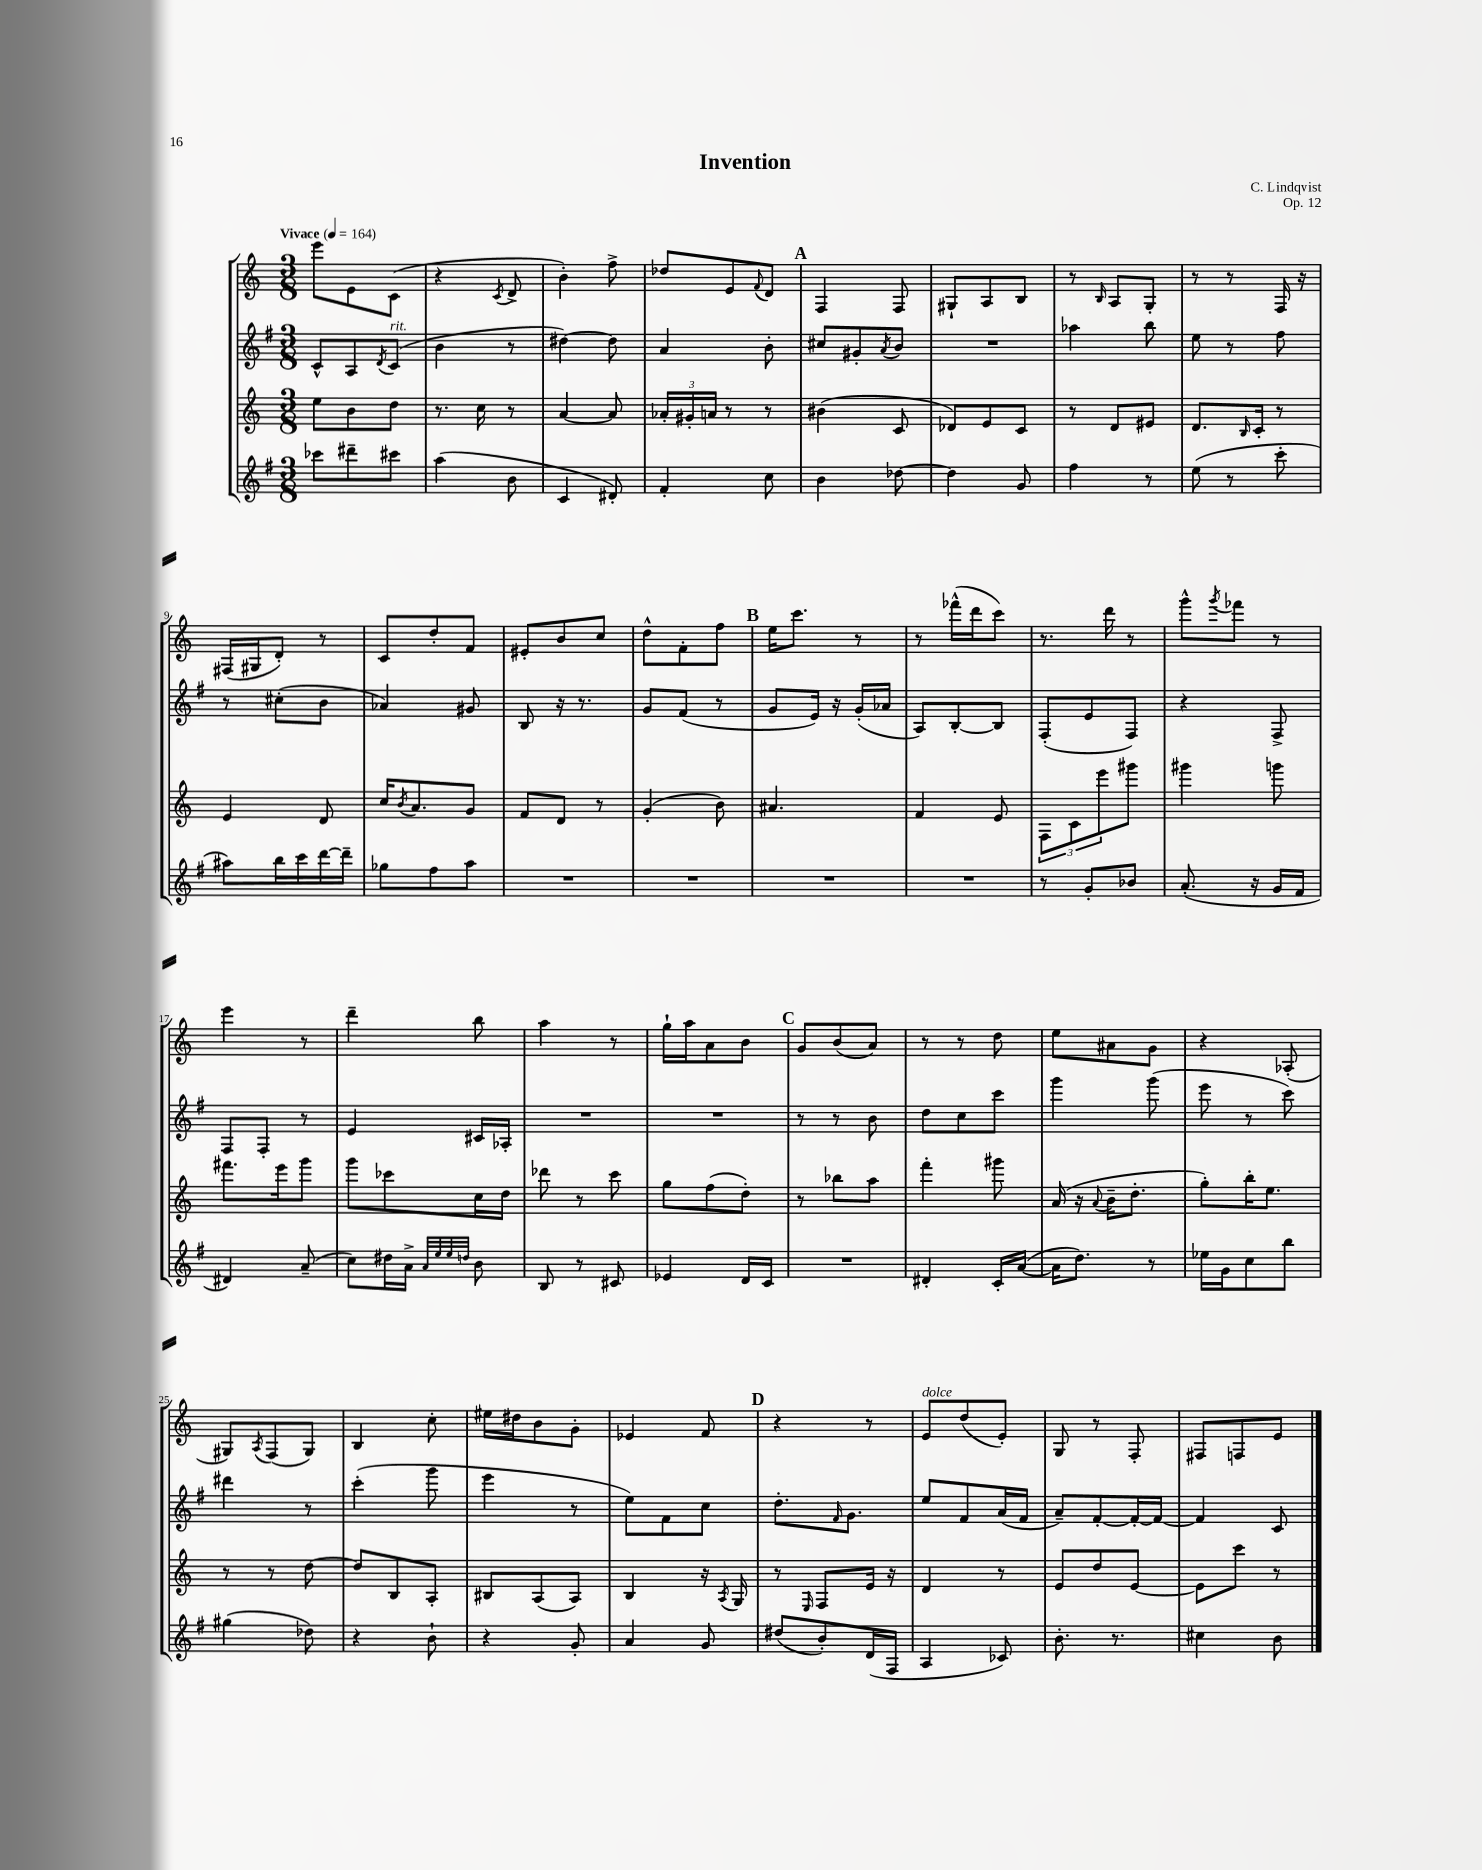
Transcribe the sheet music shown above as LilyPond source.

\header { title = "Invention" composer = "C. Lindqvist" opus = "Op. 12" }
<<
\new StaffGroup <<
\new Staff = "s0" {
    \clef treble \key c \major \numericTimeSignature \time 3/8 \tempo "Vivace" 4 = 164
    e'''8 e'8 c'8( |
    r4 \acciaccatura { c'8 } d'8-> |
    b'4-.) f''8-> |
    des''8 e'8 \appoggiatura { f'8 } d'8 |
    \mark \markup { \bold "A" } f4 f8 |
    gis8-! a8 b8 |
    r8 \grace { b16 } a8 g8-. |
    r8 r8 f16 r16 |
    fis16( gis16 d'8-.) r8 |
    c'8 d''8-. f'8 |
    eis'8-. b'8 c''8 |
    d''8-^ f'8-. f''8 |
    \mark \markup { \bold "B" } e''16 c'''8. r8 |
    r8 fes'''16-^( d'''16 c'''8) |
    r8. d'''16 r8 |
    g'''8-^ \acciaccatura { g'''8 } fes'''8 r8 |
    e'''4 r8 |
    d'''4-- b''8 |
    a''4 r8 |
    g''16-! a''16 a'8 b'8 |
    \mark \markup { \bold "C" } g'8 b'8( a'8) |
    r8 r8 d''8 |
    e''8 ais'8 g'8 |
    r4 aes8-.( |
    gis8) \acciaccatura { a8 } f8( gis8) |
    b4 c''8-. |
    eis''16 dis''16 b'8 g'8-. |
    ees'4 f'8 |
    \mark \markup { \bold "D" } r4 r8 |
    e'8^\markup { \italic "dolce" } d''8( e'8-.) |
    g8 r8 f8-. |
    fis8 f8 e'8 \bar "|." |
}
\new Staff = "s1" {
    \clef treble \key g \major \numericTimeSignature \time 3/8
    c'8-^ a8 \acciaccatura { d'8 } c'8^\markup { \italic "rit." }( |
    b'4 r8 |
    dis''4~) dis''8 |
    a'4 b'8-. |
    \mark \markup { \bold "A" } cis''8 gis'8-. \acciaccatura { a'8 } b'8 |
    R4. |
    aes''4 b''8 |
    e''8 r8 fis''8 |
    r8 cis''8-.( b'8 |
    aes'4) gis'8 |
    b8 r16 r8. |
    g'8 fis'8( r8 |
    \mark \markup { \bold "B" } g'8 e'16) r16 g'16-.( aes'16 |
    a8) b8~-. b8 |
    fis8-.( e'8 fis8) |
    r4 fis8-> |
    fis8 fis8-. r8 |
    e'4 cis'16 aes16-. |
    R4. |
    R4. |
    \mark \markup { \bold "C" } r8 r8 b'8 |
    d''8 c''8 c'''8 |
    g'''4 g'''8( |
    e'''8 r8 c'''8) |
    dis'''4 r8 |
    c'''4-.( g'''8 |
    e'''4 r8 |
    e''8) fis'8 c''8 |
    \mark \markup { \bold "D" } d''8.-. \grace { fis'16 } g'8. |
    e''8 fis'8 a'16( fis'16 |
    a'8--) fis'8~-. fis'16~-. fis'16~ |
    fis'4 c'8 \bar "|." |
}
\new Staff = "s2" {
    \clef treble \key c \major \numericTimeSignature \time 3/8
    e''8 b'8 d''8 |
    r8. c''16 r8 |
    a'4~ a'8 |
    \tuplet 3/2 { aes'16-. gis'16-. a'16 } r8 r8 |
    \mark \markup { \bold "A" } bis'4( c'8 |
    des'8) e'8 c'8 |
    r8 d'8 eis'8 |
    d'8. \grace { b16 } c'16-. r8 |
    e'4 d'8 |
    c''16 \acciaccatura { b'8 } a'8. g'8 |
    f'8 d'8 r8 |
    g'4-.( b'8) |
    \mark \markup { \bold "B" } ais'4. |
    f'4 e'8 |
    \tuplet 3/2 { f8 c'8 e'''8 } gis'''8 |
    gis'''4 g'''8 |
    fis'''8. e'''16 g'''8 |
    g'''8 ces'''8 c''16 d''16 |
    des'''8 r8 c'''8 |
    g''8 f''8( d''8-.) |
    \mark \markup { \bold "C" } r8 bes''8 a''8 |
    f'''4-. gis'''8 |
    a'16( r16 \appoggiatura { a'8 } b'16-- d''8.-. |
    g''8-.) b''16-. e''8. |
    r8 r8 d''8~ |
    d''8 b8 a8-. |
    bis8 a8( a8) |
    b4 r16 \acciaccatura { a8 } g16 |
    \mark \markup { \bold "D" } r8 \grace { e16 } f8 e'16 r16 |
    d'4 r8 |
    e'8 d''8 e'8~ |
    e'8 c'''8 r8 \bar "|." |
}
\new Staff = "s3" {
    \clef treble \key g \major \numericTimeSignature \time 3/8
    ces'''8 dis'''8-- cis'''8 |
    a''4( b'8 |
    c'4 dis'8-.) |
    fis'4-. c''8 |
    \mark \markup { \bold "A" } b'4 des''8~ |
    des''4 g'8 |
    fis''4 r8 |
    e''8( r8 c'''8-. |
    ais''8) b''16 c'''16 d'''16~ d'''16-- |
    ges''8 fis''8 a''8 |
    R4. |
    R4. |
    \mark \markup { \bold "B" } R4. |
    R4. |
    r8 g'8-. bes'8 |
    a'8.-.( r16 g'16 fis'16 |
    dis'4) a'8--( |
    c''8) dis''16 a'16-> \grace { a'32 e''32 e''32 d''32 } b'8 |
    b8 r8 cis'8 |
    ees'4 d'16 c'16 |
    \mark \markup { \bold "C" } R4. |
    dis'4-. c'16-. a'16~( |
    a'16 d''8.) r8 |
    ees''16 g'16 c''8 b''8 |
    gis''4( des''8) |
    r4 b'8-! |
    r4 g'8-. |
    a'4 g'8 |
    \mark \markup { \bold "D" } dis''8( b'8-.) d'16( fis16 |
    a4 ces'8) |
    b'8.-. r8. |
    cis''4 b'8 \bar "|." |
}
>>
>>
